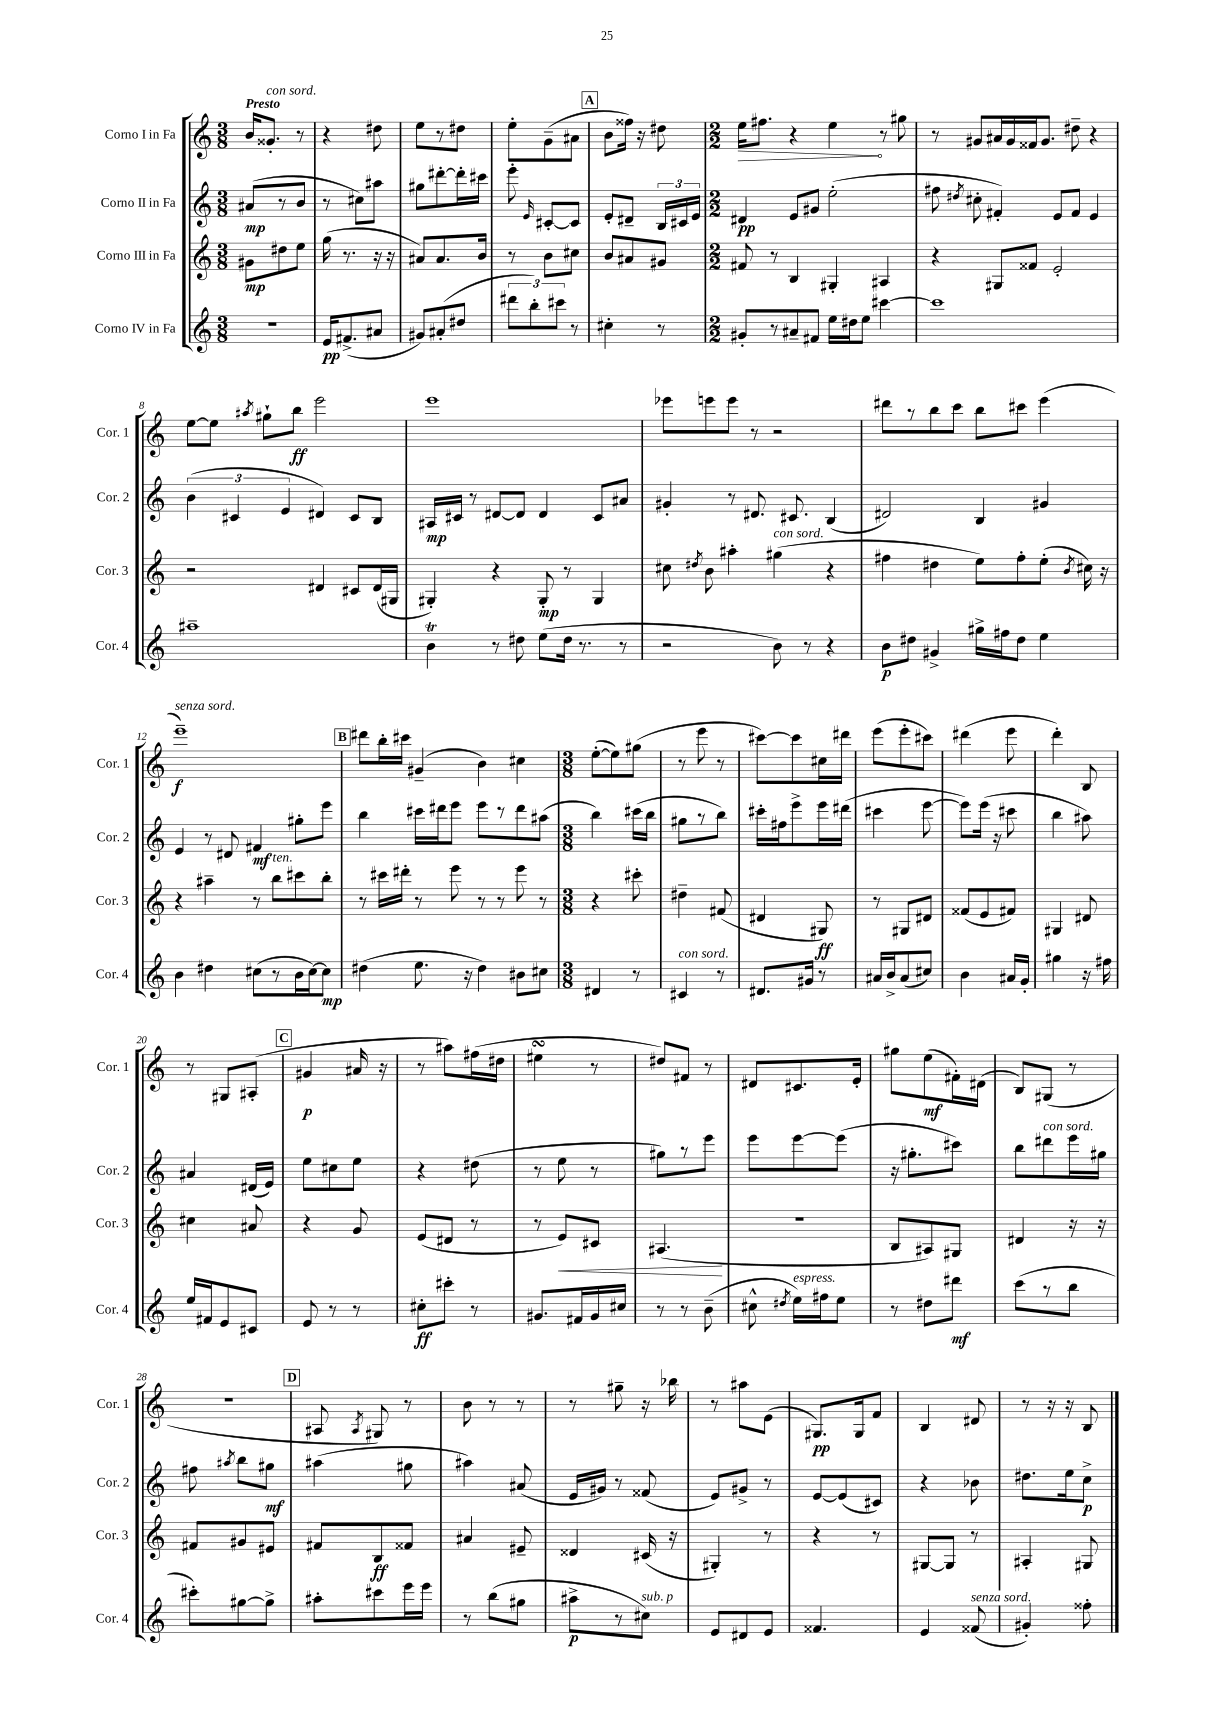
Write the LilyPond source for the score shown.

<<
\new StaffGroup <<
\new Staff = "s0" \with { instrumentName = "Corno I in Fa" shortInstrumentName = "Cor. 1" } {
    \clef treble \key c \major \numericTimeSignature \time 3/8 \tempo "Presto"
    \autoBeamOff b'16[ gisis'8.]-.^\markup { \italic "con sord." } r8 |
    r4 dis''8 |
    e''8[ r8 dis''8] |
    e''8[-. g'8--( ais'8] |
    \mark \markup { \box "A" } b'8[ fisis''16]) r16 dis''8 |
    \numericTimeSignature \time 2/2 \once \override Hairpin.circled-tip = ##t e''16[\> fis''8.] r4 e''4\! r8 gis''8 |
    r8 gis'8[ ais'16 gis'16 fisis'16 gis'8.] dis''8-- r4 |
    e''8[~ e''8] \acciaccatura { ais''8 } gis''8[-! b''8]\ff e'''2 |
    e'''1 |
    ees'''8[ e'''8 e'''8] r8 r2 |
    dis'''8[ r8 b''8 c'''8] b''8[ cis'''8] e'''4( |
    e'''1--\f^\markup { \italic "senza sord." }) |
    \mark \markup { \box "B" } dis'''8[ b''16-. cis'''16] gis'4--( b'4) cis''4 |
    \numericTimeSignature \time 3/8 e''8[~-.( e''8) gis''8]( |
    r8 e'''8 r8 |
    cis'''8[~) cis'''8 cis''16 dis'''16] |
    e'''8[( e'''8-. cis'''8]) |
    dis'''4( e'''8 |
    d'''4-.) b8 |
    r8 gis8[ ais8]-.( |
    \mark \markup { \box "C" } gis'4\p ais'16 r16 |
    r8 ais''8[) fis''16( dis''16] |
    eis''4\turn r8 |
    dis''8[) fis'8] r8 |
    dis'8[ cis'8. e'16]-. |
    gis''8[ e''8\mf( fis'16-.) dis'16]( |
    b8[) gis8]( r8 |
    R4. |
    \mark \markup { \box "D" } ais8 \acciaccatura { ais8 } gis8) r8 |
    b'8 r8 r8 |
    r8 gis''8-- r16 bes''16 |
    r8 ais''8[ e'8]( |
    gis8.[\pp) gis16 f'8] |
    b4 dis'8 |
    r8 r16 r16 b8 \bar "|." |
}
\new Staff = "s1" \with { instrumentName = "Corno II in Fa" shortInstrumentName = "Cor. 2" } {
    \clef treble \key c \major \numericTimeSignature \time 3/8
    \autoBeamOff ais'8[\mp( r8 b'8] |
    r8 cis''8[) ais''8] |
    gis''8[ dis'''8~-. dis'''16-. cis'''16] |
    e'''8-. \grace { e'16 } cis'8[~-. cis'8] |
    \mark \markup { \box "A" } e'8[-. dis'8]-- \tuplet 3/2 { b16[ cis'16 e'16] } |
    \numericTimeSignature \time 2/2 dis'4\pp e'8[ gis'8] e''2-.( |
    fis''8 \acciaccatura { dis''8 } cis''8-. fis'4-.) e'8[ fis'8] e'4 |
    \tuplet 3/2 { b'4( cis'4 e'4 } dis'4) cis'8[ b8] |
    ais16[\mp cis'16] r8 dis'8[~ dis'8] dis'4 cis'8[ ais'8] |
    gis'4-. r8 dis'8. cis'8. b4( |
    dis'2) b4 gis'4 |
    e'4 r8 dis'8 fis'4\mf gis''8[-. e'''8] |
    \mark \markup { \box "B" } b''4 cis'''16[ dis'''16 e'''8] e'''8[ r8 dis'''8 ais''8]( |
    \numericTimeSignature \time 3/8 b''4) cis'''16[( b''16] |
    gis''8[ r8 b''8]) |
    cis'''16[-. fis''16 e'''8-> e'''16 dis'''16]( |
    cis'''4 e'''8~ |
    e'''8[) e'''16]( r16 cis'''8 |
    b''4 ais''8) |
    ais'4 dis'16[( e'16]) |
    \mark \markup { \box "C" } e''8[ cis''8 e''8] |
    r4 dis''8( |
    r8 e''8 r8 |
    gis''8[) r8 e'''8] |
    e'''8[ e'''8~ e'''8]( |
    r16 gis''8.[-. cis'''8]) |
    b''8[ dis'''8^\markup { \italic "con sord." } e'''16 gis''16] |
    fis''8 \acciaccatura { ais''8 } b''8[ gis''8]\mf |
    \mark \markup { \box "D" } ais''4( gis''8 |
    ais''4) ais'8( |
    e'16[ gis'16]) r8 fisis'8( |
    e'8[) gis'8]-> r8 |
    e'8[~ e'8( cis'8]) |
    r4 bes'8 |
    dis''8.[ e''16 c''8]->\p \bar "|." |
}
\new Staff = "s2" \with { instrumentName = "Corno III in Fa" shortInstrumentName = "Cor. 3" } {
    \clef treble \key c \major \numericTimeSignature \time 3/8
    \autoBeamOff gis'8[\mp dis''8 e''8] |
    g''16( r8. r16 r16 |
    ais'8[) ais'8. b'16] |
    r8 b'8[ cis''8] |
    \mark \markup { \box "A" } b'8[ ais'8 gis'8] |
    \numericTimeSignature \time 2/2 fis'8 r8 b4 gis4-. ais4 |
    r4 gis8[ fisis'8] e'2-. |
    r2 dis'4 cis'8[ dis'16( gis16] |
    gis4-.) r4 gis8-.\mp r8 gis4 |
    cis''8 \acciaccatura { dis''8 } b'8 ais''4-. gis''4^\markup { \italic "con sord." }( r4 |
    fis''4 dis''4 e''8[) fis''8-. e''8]-.( \acciaccatura { b'8 } cis''16) r16 |
    r4 ais''4-- r8 b''8[^\markup { \italic "ten." } cis'''8 b''8]-. |
    \mark \markup { \box "B" } r8 cis'''16[ dis'''16]-. r8 e'''8 r8 r8 e'''8 r8 |
    \numericTimeSignature \time 3/8 r4 cis'''8-. |
    dis''4-- fis'8( |
    dis'4 gis8\ff) |
    r8 gis8[ dis'8] |
    fisis'8[( e'8 fis'8]) |
    gis4 dis'8 |
    cis''4 ais'8 |
    \mark \markup { \box "C" } r4 g'8 |
    e'8[( dis'8] r8 |
    r8 e'8[\<) cis'8] |
    ais4.\!( |
    R4. |
    b8[ ais8) gis8] |
    dis'4 r16 r16 |
    fis'8[ gis'8 eis'8] |
    \mark \markup { \box "D" } fis'8[ b8\ff fisis'8] |
    ais'4 eis'8-- |
    disis'4 cis'16( r16 |
    gis4-.) r8 |
    r4 r8 |
    gis8[~ gis8] r8 |
    ais4-. gis8 \bar "|." |
}
\new Staff = "s3" \with { instrumentName = "Corno IV in Fa" shortInstrumentName = "Cor. 4" } {
    \clef treble \key c \major \numericTimeSignature \time 3/8
    \autoBeamOff r4. |
    e'16[\pp fis'8.->( ais'8] |
    gis'8[) ais'8-.( dis''8] |
    \tuplet 3/2 { dis'''8[ b''8-.) cis'''8] } r8 |
    \mark \markup { \box "A" } cis''4-. r8 |
    \numericTimeSignature \time 2/2 gis'8[-. r8 ais'8-- fis'8] e''16[ dis''16 e''8] cis'''4~ |
    cis'''1 |
    ais''1-- |
    b'4\trill r8 dis''8 e''8[( dis''16] r8. r8 |
    r2 b'8) r8 r4 |
    b'8[\p dis''8] gis'4-> gis''16[-> fis''16 dis''8] e''4 |
    b'4 dis''4 cis''8[( r8 b'16 cis''16~) cis''8]\mp |
    \mark \markup { \box "B" } dis''4( e''8. r16 dis''4) bis'8[ cis''8] |
    \numericTimeSignature \time 3/8 dis'4 r8 |
    cis'4^\markup { \italic "con sord." } r8 |
    dis'8.[ gis'16] r8 |
    ais'16[ b'16-> ais'8( cis''8]) |
    b'4 ais'16[ g'16]-. |
    gis''4 r16 fis''16 |
    e''16[ fis'16 e'8 cis'8] |
    \mark \markup { \box "C" } e'8 r8 r8 |
    cis''8[-.\ff cis'''8]-. r8 |
    gis'8.[ fis'16 gis'16 cis''16] |
    r8 r8 b'8--( |
    cis''8-^ \acciaccatura { dis''8 } e''16[^\markup { \italic "espress." }) fis''16 e''8] |
    r8 dis''8[ dis'''8]\mf |
    c'''8[( r8 b''8] |
    cis'''8[-.) gis''8~ gis''8]-> |
    \mark \markup { \box "D" } ais''8[-. cis'''8 e'''16 e'''16] |
    r8 b''8[( gis''8] |
    ais''8[->\p r8 cis''8]^\markup { \italic "sub. p" }) |
    e'8[ dis'8 e'8] |
    fisis'4. |
    e'4 fisis'8^\markup { \italic "senza sord." }( |
    gis'4-.) fisis''8-. \bar "|." |
}
>>
>>
